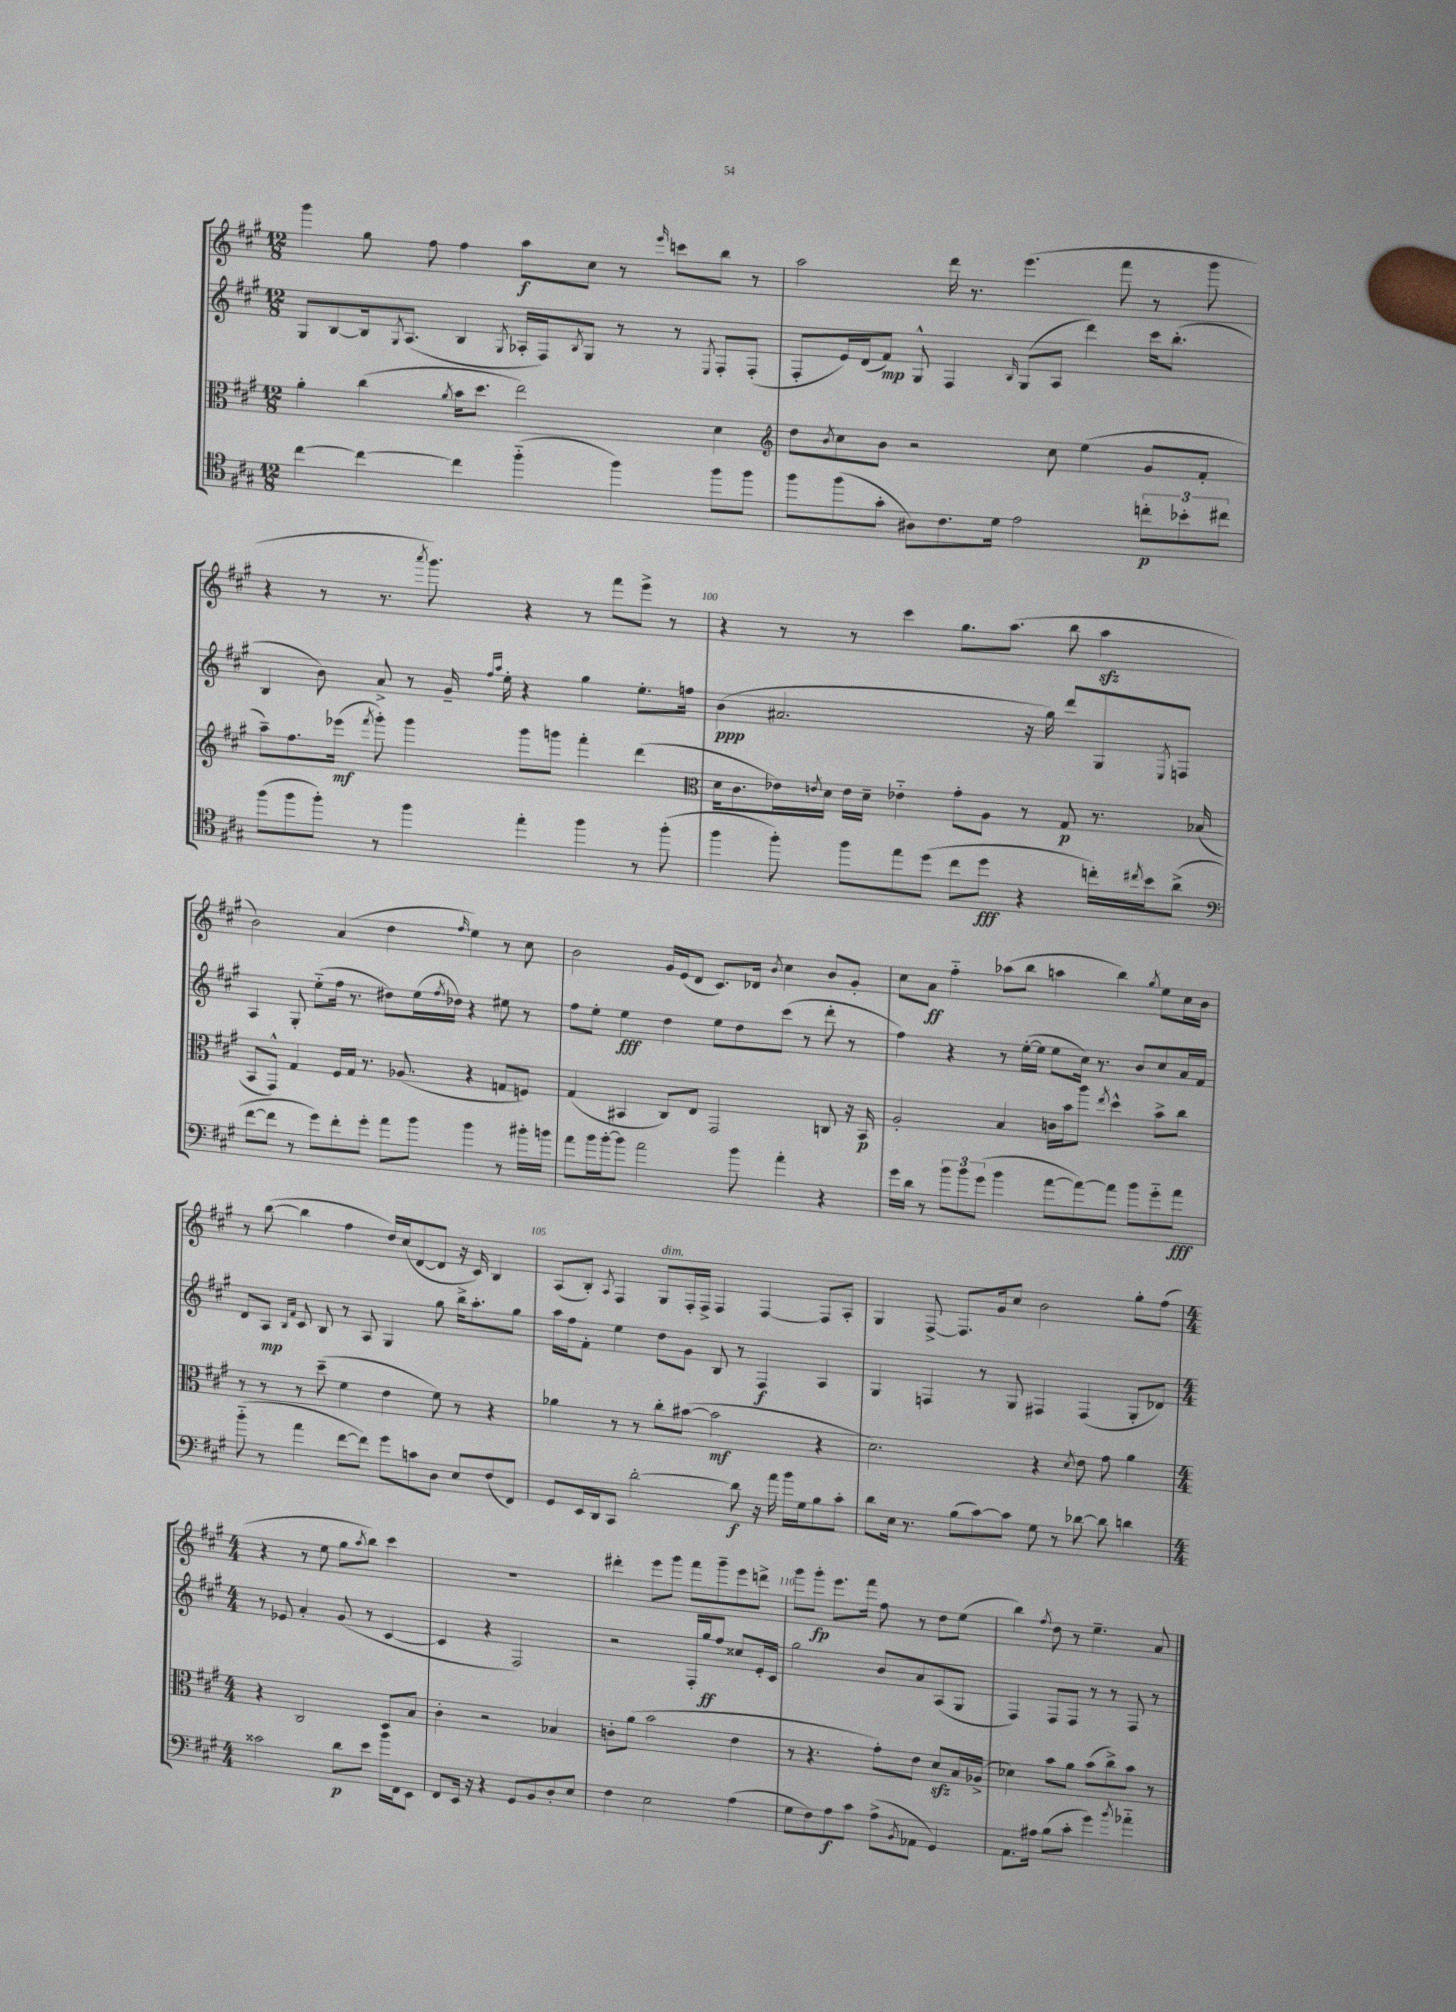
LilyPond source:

<<
\new StaffGroup <<
\new Staff = "s0" {
    \clef treble \key a \major \numericTimeSignature \time 12/8
    gis'''4 gis''8 fis''8 fis''4 a''8\f cis''8 r8 \grace { e'''16 } c'''8 b''8 r8 |
    a''2 d'''16 r8. e'''4.( fis'''8 r8 gis'''8 |
    r4 r8 r8. \acciaccatura { a'''8 } gis'''8.) r4 r8 fis'''8 e'''8-> r8 |
    r4 r8 r8 cis'''4 gis''8. a''8.( b''8 a''4\sfz |
    b'2) a'4( d''4 \grace { fis''16 } e''4) r8 cis''8 |
    b'2 gis'16 e'16( d'8 cis'8.) des'16 \acciaccatura { b'8 } cis''4 b'8 gis'8-. |
    cis''8 a'8\ff fis''4-_ aes''8( b''8 a''4 b''4) \acciaccatura { gis''8 } e''8 cis''16 b'16 |
    r8 b''8~( b''4 fis''4 d''16) cis''16( d'8~ d'8 r16 cis'16) b4 |
    a8( b8-.) \acciaccatura { a8 } fis4 gis8^\markup { \italic "dim." } fis16-. fis16-> fis4 fis4~ fis8 a8-. |
    gis4 fis8~-> fis8. gis'16 cis''8 b'2 gis''8-. fis''8( |
    \numericTimeSignature \time 4/4 r4 r8 e''8 gis''8 \acciaccatura { a''8 } b''8) cis'''4 |
    R1 |
    dis'''4-. e'''8 gis'''8 fis'''8 gis'''8-- e'''8 d'''8-> |
    gis'''8 gis'''8-.\fp e'''8. fis'''16 fis''8 r8 d''8 e''8( |
    b''4) \acciaccatura { fis''8 } d''8 r8 e''4.-- a'8 \bar "|." |
}
\new Staff = "s1" {
    \clef treble \key a \major \numericTimeSignature \time 12/8
    gis8 b8~ b16 \acciaccatura { gis8 } a8.( b4 \acciaccatura { gis8 } aes16-. fis16) \acciaccatura { b8 } gis8 r8 r8 \acciaccatura { e8 } fis8-. fis8-.( |
    fis8-. e'16) d'16( fis'8\mp) gis8-^ fis4 \grace { b16 } gis8( a8 d'''4) cis'''16 b''8.-.( |
    b4 b'8) a'8-> r8 gis'16-- \grace { fis''16 a''16 } e''16-. r4 gis''4 e''8.-. f''16 |
    b'4\ppp( ais'2. r16 gis''16) d'''8 gis8 \acciaccatura { e8 } f8 |
    a4 gis8-. e''8-_( fis''16 r8. dis''8) e''16( \acciaccatura { fis''8 } des''16) r4 eis''8 r8 |
    fis''8 e''8-. e''4\fff d''4 e''8 d''8 cis'''8( r8 d'''8-. r8 |
    fis''4) r4 r8 e''16~-.( e''16 e''8 cis''16) r8. b'8 cis''8 a'16 fis'16 |
    d'8 a8\mp \grace { b16 fis'16 } cis'8 b8 r8 a8 gis4 gis''8 b''16-> a''8.-. gis''8 |
    a''16 fis''16 fis'8-. e''4 d''8 gis'8 b8 r8 fis4\f a4 |
    gis4 f4 r8 gis8 fis4 fis4( gis8-. des'8) |
    \numericTimeSignature \time 4/4 r8 ees'8 a'4-. gis'8( r8 cis'4~ |
    cis'4 r4 fis2) |
    r2 fis16-. gis''16\ff fis''8 cisis''8 e'16-. cis'16 |
    gis''2 b'8 a'8 a8( gis8 |
    fis4) fis8 fis8 r8 r8 fis8 r8 \bar "|." |
}
\new Staff = "s2" {
    \clef alto \key a \major \numericTimeSignature \time 12/8
    a'4-. cis''4( \acciaccatura { a'8 } b'16 d''8. e''2) d'4 |
    \clef treble d''8 \acciaccatura { b'8 } cis''8 b'8 r2 cis''8 e''4( gis'8 fis'8-. |
    a''8--) fis''8. ees'''16\mf( \acciaccatura { fis'''8 } gis'''8-.) gis'''4 gis'''8 g'''8 fis'''4-. d'''4( |
    \clef alto d'16 cis'8. ees'16) \acciaccatura { e'8 } d'16 e'16 d'16-- ees'4-_ gis'8-. a8 r8 gis8\p r8. bes16( |
    b,8 gis,8-^) gis4 fis16 gis16 r8. aes8.( r4 g8 f8) |
    gis4( bis,4 cis8) e8 gis,2 c8 r16 bis,16\p |
    a2-. b4 c'16 b'16 a''8 \acciaccatura { e''8 } d''4-^ b'8-> cis''8 |
    r8 r8 r8 d''8--( fis'4 e'4 fis'8) r8 r4 |
    aes'4 r8 r8 cis''8-. bis'8~( bis'2\mf r4 |
    d'2.) r4 \acciaccatura { d'8 } e'8 gis'8 a'4 |
    \numericTimeSignature \time 4/4 r4 cis2 d8 b8 |
    cis'4-. r2 bes4 |
    c'8-. a'8( b'2 e'4 |
    r8 r4. gis'8-.) e'8 d'8\sfz b16 aes16->( |
    des'4) b'8 a'8 b'8( cis''8->) b'8 r8 \bar "|." |
}
\new Staff = "s3" {
    \clef tenor \key a \major \numericTimeSignature \time 12/8
    cis''4~ cis''4~ cis''4 fis''4-_( fis''4) fis''8 fis''8 |
    fis''8 fis''8( gis'8-. ais8) cis'8. d'16 e'2 \tuplet 3/2 { c''8-.\p bes'8-. cis''8 } |
    fis''8( fis''8 fis''8-.) r8 fis''4 e''4-. fis''4 r8 fis''8-.( |
    fis''4 fis''8-.) fis''8 e''8 d''8( cis''8 d''8\fff r4 c''16-.) \acciaccatura { cis''8 } b'16 a'8->( |
    \clef bass fis'8~ fis'8 r8 gis'8) fis'8-. gis'8-. a'8 b'8 b'4 r8 bis'16-. b'16 |
    a'8 b'16 b'16~-. b'8 a'2 b'8 a'4-. r4 |
    gis'16 d'16 r8 \tuplet 3/2 { b'8 b'8 gis'8( } b'4 a'8~ a'8~) a'8 b'8 gis'8-_ a'8\fff |
    b'8-_( r8 a'4 fis'8~ fis'8) gis'8 c'8 d8 e8 fis8( fis,8) |
    gis,8 e,16 d,16 cis,8 d'2~-. d'8\f r16 a'16 b'16 gis16 b8 cis'8-. |
    d'8 e16 r8. b8( cis'8~) cis'8 gis8 r8 des'8~ des'8 d'4 |
    \numericTimeSignature \time 4/4 cisis'2 d'8\p e'8 b'16 fis,16 e,8 |
    fis,8 e,16 r16 r4 gis,8 b,8 d8-. e8 |
    fis4 e2 a4( |
    gis8 fis8) a8\f cis'8 a8->( \acciaccatura { b,8 } aes,8 gis,4) |
    a,8. ais16 b8( cis'8-. gis'4) \acciaccatura { b'8 } aes'4-_ \bar "|." |
}
>>
>>
\layout { \context { \Score currentBarNumber = #97 \override BarNumber.break-visibility = ##(#f #t #t) barNumberVisibility = #(every-nth-bar-number-visible 5) } }
